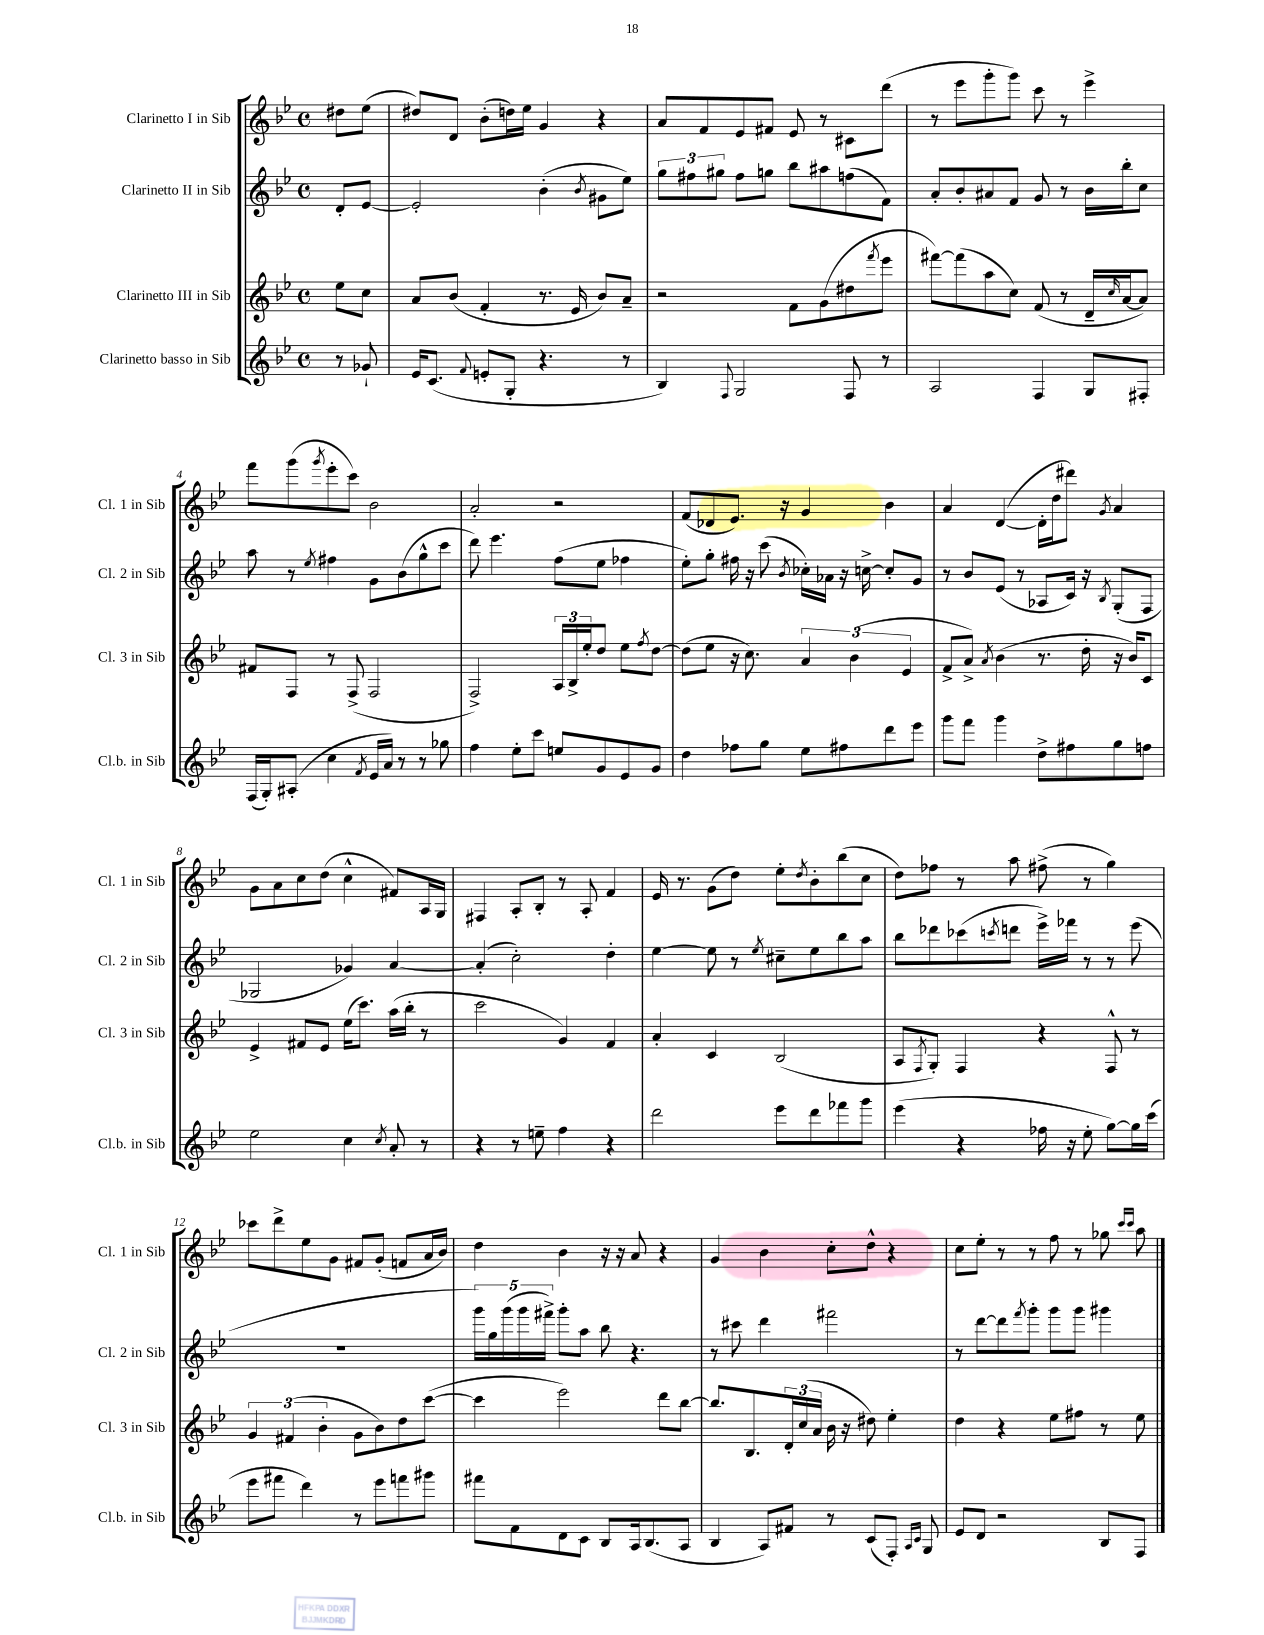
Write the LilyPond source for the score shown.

<<
\new StaffGroup <<
\new Staff = "s0" \with { instrumentName = "Clarinetto I in Sib" shortInstrumentName = "Cl. 1 in Sib" } {
    \clef treble \key bes \major \defaultTimeSignature \time 4/4 \partial 4
    dis''8 ees''8( |
    dis''8) d'8 bes'8-.( d''16) ees''16 g'4 r4 |
    a'8 f'8 ees'8 fis'8 ees'8 r8 cis'8 d'''8( |
    r8 ees'''8 g'''8-. g'''8) c'''8 r8 ees'''4-> |
    f'''8 g'''8( \acciaccatura { g'''8 } ees'''8-. c'''8) bes'2 |
    a'2-. r2 |
    f'8( des'8 ees'8.) r16 g'4 bes'4 |
    a'4 d'4~( d'16-. d''16 dis'''8) \acciaccatura { g'8 } a'4 |
    g'8 a'8 c''8 d''8( c''4-^ fis'8) a16 g16 |
    fis4 a8-. bes8-. r8 a8-. f'4 |
    ees'16 r8. g'8( d''8) ees''8-. \acciaccatura { d''8 } bes'8-. bes''8( c''8 |
    d''8) fes''8 r8 a''8 fis''8->( r8 g''4) |
    ces'''8 d'''8-> ees''8 g'8 fis'8 g'8-.( f'8 a'16 bes'16) |
    d''4 bes'4 r16 r16 a'8 r4 |
    g'4 bes'4 c''8-. d''8-^ r4 |
    c''8 ees''8-. r8 r8 f''8 r8 ges''8 \grace { c'''16 c'''16 } a''8 \bar "|." |
}
\new Staff = "s1" \with { instrumentName = "Clarinetto II in Sib" shortInstrumentName = "Cl. 2 in Sib" } {
    \clef treble \key bes \major \defaultTimeSignature \time 4/4 \partial 4
    d'8-. ees'8~ |
    ees'2-. bes'4-.( \acciaccatura { bes'8 } gis'8 ees''8) |
    \tuplet 3/2 { g''8 fis''8 gis''8 } fis''8 g''8 bes''8 ais''8 f''8( f'8) |
    a'8-. bes'8-. ais'8 f'8 g'8 r8 bes'16 bes''16-. c''8 |
    a''8 r8 \acciaccatura { ees''8 } fis''4 g'8 bes'8( g''8-^ c'''8 |
    d'''8) ees'''4. f''8( ees''8 fes''4 |
    ees''8-.) g''8-. fis''16 r16 c'''8( \acciaccatura { bes'8 } ces''16-.) aes'16 r16 c''16~-> c''8-. g'8 |
    r8 bes'8 ees'8( r8 aes8 c'16) r16 \acciaccatura { bes8 } g8-.( f8 |
    ges2 ges'4) a'4~ |
    a'4-.( c''2-.) d''4-. |
    ees''4~ ees''8 r8 \acciaccatura { ees''8 } cis''8-- ees''8 bes''8 a''8 |
    bes''8 des'''8 ces'''8( \acciaccatura { c'''8 } d'''8 ees'''16->) fes'''16 r8 r8 ees'''8( |
    R1 |
    \tuplet 5/4 { g'''16) g''16 g'''16( g'''16 fis'''16->) } g'''8-. a''8 bes''8 r4. |
    r8 cis'''8 d'''4 fis'''2 |
    r8 d'''8~ d'''8 \acciaccatura { f'''8 } g'''8-. g'''8 g'''8 gis'''4 \bar "|." |
}
\new Staff = "s2" \with { instrumentName = "Clarinetto III in Sib" shortInstrumentName = "Cl. 3 in Sib" } {
    \clef treble \key bes \major \defaultTimeSignature \time 4/4 \partial 4
    ees''8 c''8 |
    a'8 bes'8( f'4-. r8. ees'16 bes'8) a'8-- |
    r2 f'8 g'8( dis''8 \acciaccatura { f'''8 } ees'''8 |
    fis'''8~) fis'''8( a''8 c''8) f'8( r8 d'16-- \grace { c''16 } a'16~ a'8) |
    fis'8 f8 r8 f8->( f2 |
    f2->) \tuplet 3/2 { a16 bes16-> ees''16-. } d''8 ees''8 \acciaccatura { f''8 } d''8~ |
    d''8( ees''8 r16 c''8.) \tuplet 3/2 { a'4 bes'4( ees'4 } |
    f'8-> a'8->) \acciaccatura { a'8 } bes'4( r8. d''16-. r16 bes'16) c'8 |
    ees'4-> fis'8 ees'8 ees''16( c'''8.) a''16( bes''16-. r8 |
    c'''2 g'4) f'4 |
    a'4-. c'4 bes2( |
    a8 \acciaccatura { f8 } g8-.) f4 r4 f8-^ r8 |
    \tuplet 3/2 { g'4 fis'4( bes'4-. } g'8 bes'8) d''8 c'''8~( |
    c'''4 ees'''2) d'''8 bes''8~ |
    bes''8. bes8. \tuplet 3/2 { d'16-. c''16( a'16 } bes'16 r16 dis''8) ees''4-. |
    d''4 r4 ees''8 fis''8 r8 ees''8 \bar "|." |
}
\new Staff = "s3" \with { instrumentName = "Clarinetto basso in Sib" shortInstrumentName = "Cl.b. in Sib" } {
    \clef treble \key bes \major \defaultTimeSignature \time 4/4 \partial 4
    r8 ges'8-! |
    ees'16 c'8.( \appoggiatura { f'8 } e'8-. g8-. r4. r8 |
    bes4) \appoggiatura { f8 } g2 f8 r8 |
    a2 f4 g8 fis8-. |
    f16( g16-.) ais8-.( c''4 \acciaccatura { f'8 } ees'16 a'16) r8 r8 ges''8 |
    f''4 ees''8-. c'''8 e''8 g'8 ees'8 g'8 |
    d''4 fes''8 g''8 ees''8 fis''8 d'''8 ees'''8 |
    g'''8 f'''8 g'''4 d''8-> fis''8 g''8 f''8 |
    ees''2 c''4 \acciaccatura { c''8 } a'8-. r8 |
    r4 r8 e''8-- f''4 r4 |
    d'''2 ees'''8 d'''8 fes'''8 g'''8 |
    ees'''4( r4 fes''16 r16 ees''8-. g''8~) g''16 c'''16( |
    ees'''8 fis'''8 d'''4) r8 ees'''8 f'''8 gis'''8 |
    fis'''8 f'8 d'8 c'8 bes8 a16 bes8.( a8 |
    bes4 a8) fis'8 r8 c'8( f8-.) \grace { a16 c'16 } g8 |
    ees'8 d'8 r2 bes8 f8 \bar "|." |
}
>>
>>
